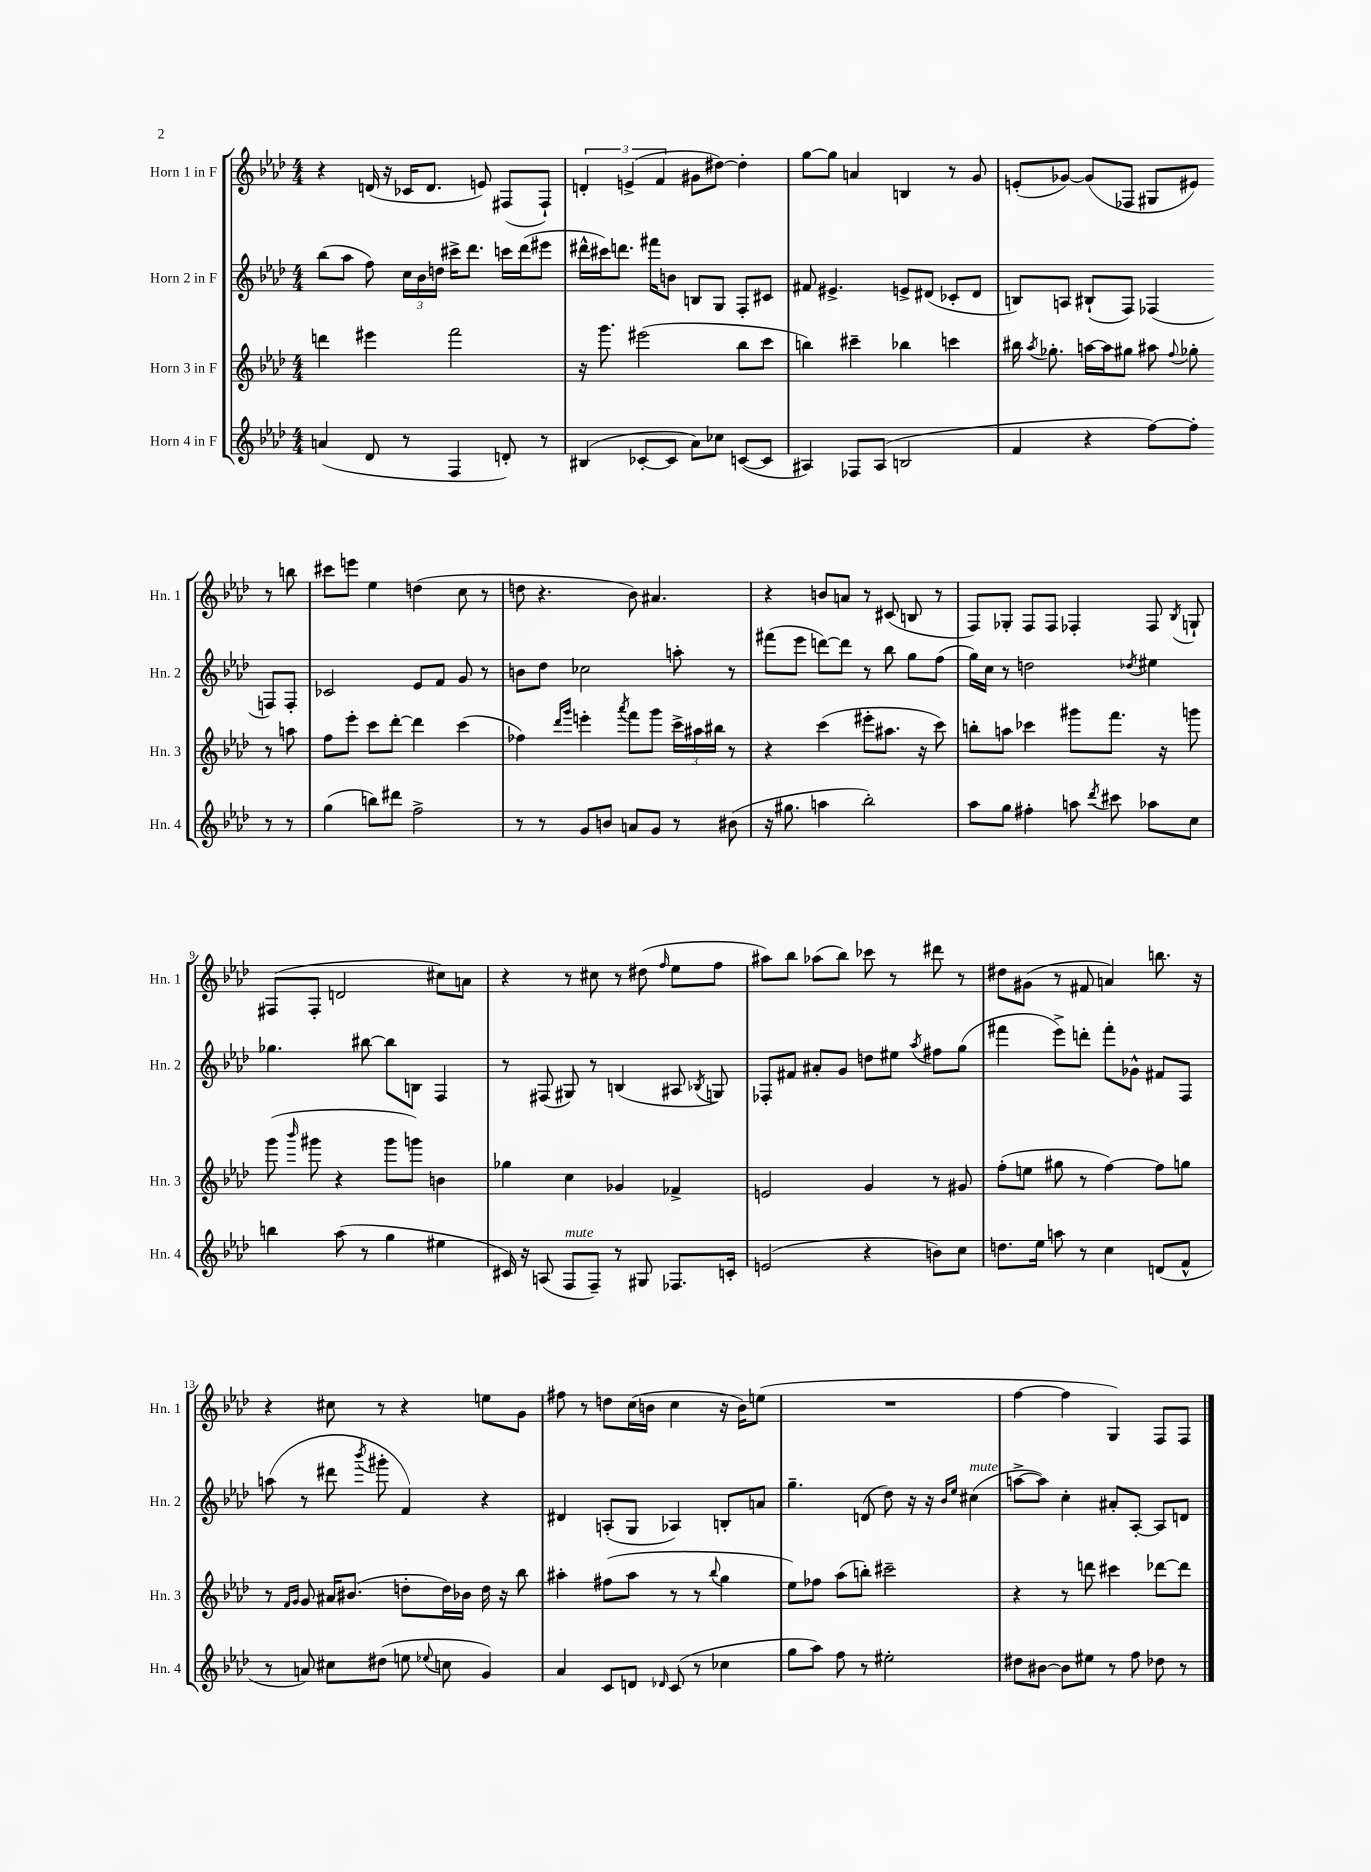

**kern	**kern	**kern	**kern
*staff4	*staff3	*staff2	*staff1
*clefG2	*clefG2	*clefG2	*clefG2
*k[b-e-a-d-]	*k[b-e-a-d-]	*k[b-e-a-d-]	*k[b-e-a-d-]
*M4/4	*M4/4	*M4/4	*M4/4
(4a	4ddd	(8bb-	4r
.	.	8aa-	.
8d-	4eee#	8ff)	(16d
.	.	.	16r
8r	.	24cc	16c-
.	.	24b-	.
.	.	.	8.d
.	.	24dd	.
4F	2fff	16ccc#^	.
.	.	8.ddd-	.
.	.	.	8e)
8d')	.	16ccc	(8F#
.	.	(16ddd-	.
8r	.	8eee#	8F#`)
=	=	=	=
(4B#	16r	16ddd#^^	6d'
.	8.ggg	16ccc#)	.
.	.	8.ddd	.
.	.	.	(6e^
[8c-'	(2eee#	.	.
.	.	16fff#	.
.	.	.	6f
8c-]	.	8b	.
8a-)	.	8B	8g#
8cc-	.	8G	[8dd#)
([8c	8bb-	8F'	4dd#']
8c]	8ccc	8c#	.
=	=	=	=
4A#)	4bb)	8f#	[8gg
.	.	4.e#^	8gg]
8F-	4ccc#~	.	4a
(8A#	.	.	.
2B	4bb-	8e^	4B
.	.	(8d#	.
.	4ccc	8c-'	8r
.	.	8d#	8g
=	=	=	=
4f	16bb#	8B)	(8e'
.	8qaa-	.	.
.	8.gg-'	.	.
.	.	8A	[8g-)
4r	[16aa	(8B#`	(8g-]
.	16aa]	.	.
.	8gg#	8F)	8F-
[8ff)	8aa#	(4F-	8G#
.	8qqff	.	.
8ff']	8gg-'	.	8e#)
8r	8r	8F)	8r
8r	8aa	8F'	8bb
=	=	=	=
(4gg	8ff	2c-	8ccc#
.	8eee-'	.	8eee
8bb)	8ccc	.	4ee-
8ddd#	[8ddd-'	.	.
2ff^	4ddd-]	8e-	(4dd
.	.	8f	.
.	(4ccc	8g	8cc
.	.	8r	8r
=	=	=	=
8r	4ff-)	8b	8dd
8r	.	8dd-	4.r
.	16qqddd-	.	.
.	16qqggg	.	.
8g	4eee'	2cc-	.
8b	.	.	.
.	8qaaa-	.	.
8a	8fff	.	8b-)
8g	8ggg	.	4.a#
8r	24ccc^	8aa'	.
.	24aa#	.	.
.	24bb#	.	.
(8b#	8r	8r	.
=	=	=	=
16r	4r	(8fff#	4r
8.gg#	.	.	.
.	.	8eee-	.
4aa	(4ccc	[8ddd)	8b
.	.	8ddd]	8a
2bb-')	8eee#'	8r	8r
.	8.aa#	8bb-	(8c#
.	.	8gg	8B
.	16r	.	.
.	8ccc)	(8ff	8r
=	=	=	=
8aa-	8bb'	16gg)	8F)
.	.	16cc	.
8gg	8aa	8r	8G-'
4ff#'	4ccc-	2dd	8F
.	.	.	8F
8aa	8ggg#	.	4F-'
8qddd-	.	.	.
8ccc#	8.fff	.	.
.	.	8qdd-	.
8aa-	.	4ee#	8F-
.	16r	.	.
.	.	.	8qB-
8cc	8ggg	.	8G`
=	=	=	=
4bb	(8ggg	4.gg-	(8F#
.	16qqbbb-	.	.
.	8ggg#	.	8F#'
(8aa-	4r	.	2d
8r	.	[8bb#	.
4gg	8ggg#	8bb#]	.
.	8ggg)	8B	.
4ee#	4b	4F	8cc#)
.	.	.	8a
=	=	=	=
16c#)	4gg-	8r	4r
16r	.	.	.
(8A	.	(8F#	.
8F	4cc	8G#)	8r
8F~)	.	8r	8cc#
8r	4g-	(4B	8r
8G#	.	.	(8dd#
.	.	.	16qqff
8.F-	4f-^	8A#	8ee-
.	.	8qB-	.
.	.	8G)	8ff
16c'	.	.	.
=	=	=	=
(2e	2e	8F-'	8aa#)
.	.	8f#	8bb-
.	.	8a#'	(8aa-
.	.	8g	8bb-)
4r	4g	8dd	8ccc-
.	.	8ee#	8r
.	.	8qaa-	.
8b)	8r	8ff#	8ddd#
8cc	8g#	(8gg	8r
=	=	=	=
8.dd	(8ff'	4fff#	8dd#
.	8ee	.	(8g#
16ee-	.	.	.
8aa	8gg#	8eee-^)	8r
8r	8r	8ddd'	8f#
4cc	[4ff)	8fff#'	4a)
.	.	8g-^^	.
(8d	8ff]	8f#	8.bb
8f^^	8gg	8F	.
.	.	.	16r
=	=	=	=
8r	8r	(8aa	4r
.	16qqf	.	.
.	16qqg	.	.
8a)	8g	8r	.
8cc#	16a#	8ddd#	8cc#
.	(8.b#	.	.
.	.	8qbbb-	.
(8dd#	.	8ggg#'	8r
8ee	8dd'	4f)	4r
8qqee-	.	.	.
8cc	16dd)	.	.
.	16b-	.	.
4g)	16dd	4r	8ee
.	16r	.	.
.	8bb-	.	8g
=	=	=	=
4a-	4aa#'	4d#	8ff#
.	.	.	8r
8c	(8ff#	(8A'	8dd
8d	8aa#	8G	(16cc
.	.	.	16b
16qqd-	.	.	.
(8c	8r	4A-)	4cc
8r	8r	.	.
.	8qqbb-	.	.
4cc-	4gg	8B'	16r
.	.	.	16b)
.	.	8a	(8ee
=	=	=	=
8gg	8ee-)	4.gg~	1r
8aa-)	8ff-	.	.
8ff	(8aa-	.	.
8r	8bb')	(8d	.
2ee#'	2ccc#~	8dd-)	.
.	.	16r	.
.	.	16r	.
.	.	16qqb-	.
.	.	16qqee-	.
.	.	(4cc#	.
=	=	=	=
8dd#	4r	[8aa^	[4ff
[8b#	.	8aa])	.
8b#]	8r	4cc'	4ff]
8ee#	8ddd	.	.
8r	4ccc#	8a#'	4G)
8ff	.	[8A-'	.
8dd-	[8ddd-	8A-]	8F
8r	8ddd-]	8d	8F
==	==	==	==
*-	*-	*-	*-
